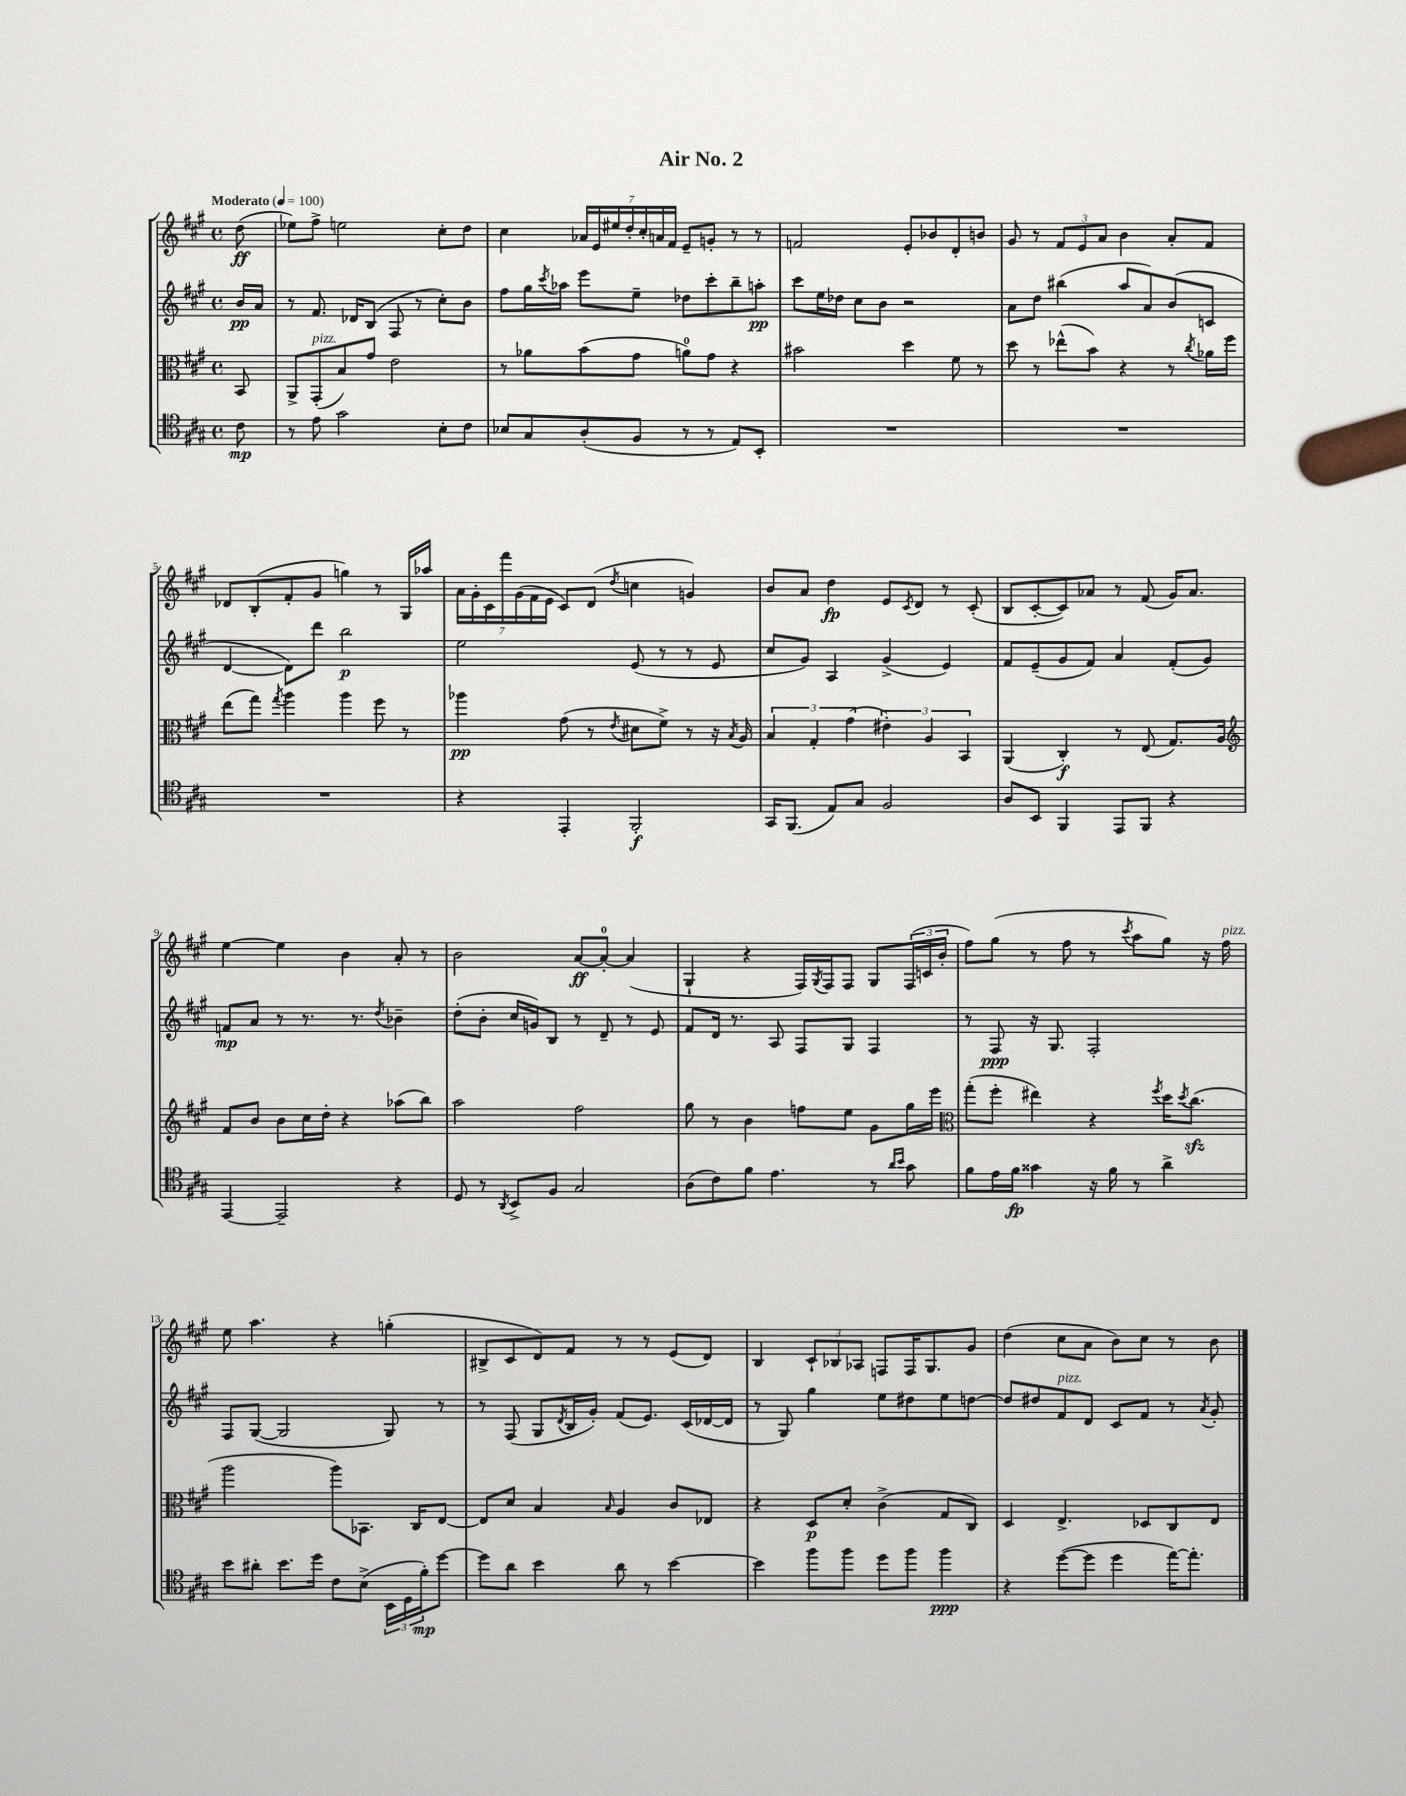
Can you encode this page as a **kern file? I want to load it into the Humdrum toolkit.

**kern	**dynam	**kern	**dynam	**kern	**dynam	**kern	**dynam
*part4	*part4	*part3	*part3	*part2	*part2	*part1	*part1
*staff4	*staff4	*staff3	*staff3	*staff2	*staff2	*staff1	*staff1
*clefC4	*	*clefC3	*	*clefG2	*	*clefG2	*
*k[f#c#g#]	*	*k[f#c#g#]	*	*k[f#c#g#]	*	*k[f#c#g#]	*
*M4/4	*	*M4/4	*	*M4/4	*	*M4/4	*
*met(c)	*	*met(c)	*	*met(c)	*	*met(c)	*
*MM100	*	*MM100	*	*MM100	*	*MM100	*
=	=	=	=	=	=	=	=
!	!	!	!	!	!	!LO:TX:a:B:t=Moderato	!
8c#\	mp	8BB/	.	16b/LL	pp	(8dd\	ff
.	.	.	.	16a/JJ	.	.	.
=1	=1	=1	=1	=1	=1	=1	=1
8r	.	8AA^/L	.	8r	.	8ee-X\L)	.
!	!	!LO:TX:a:i:t=pizz.	!	!	!	!	!
8e\	.	(8GG#'/	.	8.f#/	.	8ff#^\J	.
2g#\	.	8B/)	.	.	.	2een\	.
.	.	.	.	16d-X/KL	.	.	.
.	.	8g#/J	.	(8B/J	.	.	.
.	.	2e\	.	8F#/	.	.	.
.	.	.	.	8r	.	.	.
8B'\L	.	.	.	8cc#'\L)	.	8cc#'\L	.
8c#\J	.	.	.	8b\J	.	8dd\J	.
=2	=2	=2	=2	=2	=2	=2	=2
8B-X/L	.	8r	.	8ff#\L	.	4cc#\	.
8G#/	.	8a-X\L	.	16gg#\L	.	.	.
.	.	.	.	8qccc#/	.	.	.
.	.	.	.	16aa-X\JJ	.	.	.
(8A'/	.	(8b\	.	8eee\L	.	28a-X/LL	.
.	.	.	.	.	.	28e/	.
.	.	.	.	.	.	28ee#X/	.
.	.	.	.	.	.	28dd'/	.
8F#/J	.	8g#\J	.	8ee~\J	.	.	.
.	.	.	.	.	.	28cc#'/	.
.	.	.	.	.	.	28an/	.
.	.	.	.	.	.	28f#/JJ	.
8r	.	8an\L)	.	8dd-X\L	.	8e~/L	.
8r	.	8g#\J	.	8ccc#'\	.	8gn'/J	.
8E/L)	.	4r	.	8bb~\	.	8r	.
8BB'/J	.	.	.	8aan'\J	pp	8r	.
=3	=3	=3	=3	=3	=3	=3	=3
1r	.	2b#X\	.	8ccc#\L	.	2fn/	.
.	.	.	.	16ee\L	.	.	.
.	.	.	.	16dd-X\JJ	.	.	.
.	.	.	.	8cc#\L	.	.	.
.	.	.	.	8b\J	.	.	.
.	.	4dd\	.	2r	.	8e'/L	.
.	.	.	.	.	.	8b-X/	.
.	.	8f#\	.	.	.	8d'/	.
.	.	8r	.	.	.	8bn/J	.
=4	=4	=4	=4	=4	=4	=4	=4
1r	.	8dd\	.	8a\L	.	8g#/	.
.	.	8r	.	8dd\J	.	8r	.
.	.	(8ee-X^^\L	.	(4bb#X\	.	12f#/L	.
.	.	.	.	.	.	12e/	.
.	.	8b\J)	.	.	.	.	.
.	.	.	.	.	.	12a/J	.
.	.	4r	.	8aa/L	.	4b\	.
.	.	.	.	8a/)	.	.	.
.	.	8r	.	(8b/	.	8a'/L	.
.	.	8qcc#/	.	.	.	.	.
.	.	16a-X\LL	.	8cn/J	.	8f#/J	.
.	.	16ff#\JJ	.	.	.	.	.
!!LO:LB:g=z
=5	=5	=5	=5	=5	=5	=5	=5
1r	.	(8ee\L	.	[4d/	.	8d-X/L	.
.	.	8gg#\J)	.	.	.	(8B'/	.
.	.	8qgg#/	.	.	.	.	.
.	.	4aa\	.	8d\L])	.	8f#'/	.
.	.	.	.	8ddd\J	.	8g#/J	.
.	.	4aa\	.	2bb\	p	4ggn\)	.
.	.	8ff#\	.	.	.	8r	.
.	.	8r	.	.	.	16G#/LL	.
.	.	.	.	.	.	16aa-X/JJ	.
=6	=6	=6	=6	=6	=6	=6	=6
4r	.	4aa-X\	pp	2ee\	.	28a\LL	.
.	.	.	.	.	.	28g#'\	.
.	.	.	.	.	.	28c#\	.
.	.	.	.	.	.	28fff#\	.
.	.	.	.	.	.	(28g#\	.
.	.	.	.	.	.	28f#\	.
.	.	.	.	.	.	28e\JJ	.
4EE'/	.	(8g#\	.	.	.	8c#/L)	.
.	.	8r	.	.	.	(8d/J	.
.	.	8qe/	.	.	.	8qdd/	.
2FF#'/	f	8d#X\L	.	(8e/	.	4ccn\	.
.	.	8f#^\J)	.	8r	.	.	.
.	.	8r	.	8r	.	4gn/)	.
.	.	16r	.	8e/	.	.	.
.	.	8qB/	.	.	.	.	.
.	.	16A/	.	.	.	.	.
=7	=7	=7	=7	=7	=7	=7	=7
16GG#/KL	.	6B/	.	8cc#/L	.	8b/L	.
(8.FF#/J	.	.	.	.	.	.	.
.	.	.	.	8g#/J)	.	8a/J	.
.	.	6G#'/	.	.	.	.	.
8E/L)	.	.	.	4A/	.	4dd\	fp
.	.	(6g#\	.	.	.	.	.
8G#/J	.	.	.	.	.	.	.
2F#/	.	6e#X'\)	.	(4g#^/	.	8e/L	.
.	.	.	.	.	.	8qc#/	.
.	.	.	.	.	.	8d/J	.
.	.	6A/	.	.	.	.	.
.	.	.	.	4e/)	.	8r	.
.	.	6BB/	.	.	.	.	.
.	.	.	.	.	.	(8c#'/	.
=8	=8	=8	=8	=8	=8	=8	=8
8A/L	.	(4AA/	.	8f#/L	.	8B/L	.
8BB/J	.	.	.	(8e~/	.	[8c#'/	.
4FF#/	.	4C#'/)	f	8g#/	.	8c#/])	.
.	.	.	.	8f#/J)	.	8a-X/J	.
8EE/L	.	8r	.	4a/	.	8r	.
8FF#/J	.	(8E/	.	.	.	(8f#/	.
4r	.	8.G#/L)	.	(8f#'/L	.	16g#/KL)	.
.	.	.	.	.	.	8.a-/J	.
.	.	.	.	8g#/J)	.	.	.
.	.	16A/Jk	.	.	.	.	.
!!LO:LB:g=z
=9	=9	=9	=9	=9	=9	=9	=9
*	*	*clefG2	*	*	*	*	*
[4EE/	.	8f#/L	.	8fn/L	mp	[4ee\	.
.	.	8b/J	.	8a/J	.	.	.
2EE~/]	.	8b\L	.	8r	.	4ee\]	.
.	.	16cc#\L	.	8.r	.	.	.
.	.	16dd'\JJ	.	.	.	.	.
.	.	4r	.	.	.	4b\	.
.	.	.	.	8.r	.	.	.
.	.	.	.	8qdd/	.	.	.
4r	.	(8aa-X\L	.	4b-X~\	.	8a'/	.
.	.	8bb\J)	.	.	.	8r	.
=10	=10	=10	=10	=10	=10	=10	=10
8D/	.	2aa\	.	(8dd'\L	.	2b\	.
8r	.	.	.	8b'\J	.	.	.
8qAA/	.	.	.	.	.	.	.
8BB^/L	.	.	.	16cc#/LL	.	.	.
.	.	.	.	16gn/J)	.	.	.
8F#/J	.	.	.	8B/J	.	.	.
2G#/	.	2ff#\	.	8r	.	[8a/L	ff
.	.	.	.	8d~/	.	8a'/J_	.
.	.	.	.	8r	.	(4a/]	.
.	.	.	.	8e/	.	.	.
=11	=11	=11	=11	=11	=11	=11	=11
(8A\L	.	8gg#\	.	8f#/L	.	4G#`/	.
8c#\)	.	8r	.	16d/Jk	.	.	.
.	.	.	.	8.r	.	.	.
8f#\J	.	4b\	.	.	.	4r	.
4.e\	.	.	.	8A/	.	.	.
.	.	8ffn\L	.	8F#/L	.	16F#/LL)	.
.	.	.	.	.	.	8qG#/	.
.	.	.	.	.	.	16F#/J	.
.	.	8ee\J	.	8G#/J	.	8F#/J	.
8r	.	8g#\L	.	4F#/	.	8G#/L	.
16qqa/LL	.	.	.	.	.	.	.
16qqb/JJ	.	.	.	.	.	.	.
8g#\	.	16gg#\L	.	.	.	(24F#/L	.
.	.	.	.	.	.	24cn/	.
.	.	16eee\JJ	.	.	.	.	.
.	.	.	.	.	.	24b'/JJ	.
=12	=12	=12	=12	=12	=12	=12	=12
*	*	*clefC3	*	*	*	*	*
8f#\L	.	(8gg#'\L	.	8r	.	8ff#\L)	.
16e\L	.	8ff#'\J	.	8F#/	ppp	(8gg#\J	.
16f#\JJ	fp	.	.	.	.	.	.
4g##X\	.	4ee#X\)	.	16r	.	8r	.
.	.	.	.	8.G#/	.	.	.
.	.	.	.	.	.	8ff#\	.
16r	.	4r	.	2F#'/	.	8r	.
16f#\	.	.	.	.	.	.	.
.	.	.	.	.	.	8qccc#/	.
8r	.	.	.	.	.	8aa\L	.
.	.	8qff#/	.	.	.	.	.
4a^\	.	16dd\KL	.	.	.	8gg#\J)	.
.	.	8qdd/	.	.	.	.	.
.	.	(8.cc#zz\J	.	.	.	.	.
.	.	.	.	.	.	16r	.
!	!	!	!	!	!	!LO:TX:a:i:t=pizz.	!
.	.	.	.	.	.	16ff#\	.
!!LO:LB:g=z
=13	=13	=13	=13	=13	=13	=13	=13
8b\L	.	2aa\	.	8F#/L	.	8ee\	.
8a#X'\J	.	.	.	([8G#/J	.	4.aa\	.
8.b\L	.	.	.	2G#/]	.	.	.
16dd\Jk	.	.	.	.	.	.	.
8c#\L	.	8aa\L)	.	.	.	4r	.
(8B^\J	.	8.BB-X\J	.	.	.	.	.
24BB\LL	.	.	.	8G#/)	.	(4ggn'\	.
24D\	.	.	.	.	.	.	.
.	.	16C#/KL	.	.	.	.	.
24f#'\J)	mp	.	.	.	.	.	.
[8dd\J	.	[8E/J	.	8r	.	.	.
=14	=14	=14	=14	=14	=14	=14	=14
8dd\L]	.	8E/L]	.	8r	.	8B#X^/L	.
8a\J	.	8d/J	.	(8F#/	.	8c#/	.
4b\	.	4B/	.	8G#/L	.	8d/)	.
.	.	.	.	8qd/	.	.	.
.	.	.	.	16B/L	.	8f#/J	.
.	.	.	.	16g#'/JJ)	.	.	.
.	.	16qqB/	.	.	.	.	.
8a\	.	4A/	.	(8f#/L	.	8r	.
8r	.	.	.	8.e/J)	.	8r	.
[4b\	.	8c#/L	.	.	.	(8e/L	.
.	.	.	.	(16c#/LL	.	.	.
.	.	8E-X/J	.	[16d-X/	.	8d/J)	.
.	.	.	.	16d-/JJ]	.	.	.
=15	=15	=15	=15	=15	=15	=15	=15
4b\]	.	4r	.	8r	.	4B/	.
.	.	.	.	8G#/)	.	.	.
8ff#\L	.	8D/L	p	4gg#\	.	12c#`/L	.
.	.	.	.	.	.	12B-X/	.
8ff#\J	.	8d'/J	.	.	.	.	.
.	.	.	.	.	.	12A-X/J	.
8dd\L	.	(4c#^\	.	8ee\L	.	8Fn/L	.
8ff#\J	.	.	.	8dd#X\	.	16F/K	.
.	.	.	.	.	.	8.G#/	.
4ff#\	ppp	8G#/L	.	8ee\	.	.	.
.	.	8C#/J)	.	[8ddn\J	.	8g#/J	.
=16	=16	=16	=16	=16	=16	=16	=16
4r	.	4D/	.	8dd/L]	.	(4dd\	.
.	.	.	.	8dd#X/	.	.	.
!	!	!	!	!LO:TX:a:i:t=pizz.	!	!	!
([8dd\L	.	4.E^/	.	8f#/	.	8cc#\L	.
8dd\J]	.	.	.	8d/J	.	8a\J	.
4dd\	.	.	.	8c#/L	.	8b\L)	.
.	.	8D-X/L	.	8f#/J	.	8cc#\J	.
[16ee\KL)	.	8C#/	.	8r	.	8r	.
8.ee'\J]	.	.	.	.	.	.	.
.	.	.	.	8qa/	.	.	.
.	.	8E/J	.	8g#'/	.	8b\	.
==	==	==	==	==	==	==	==
*-	*-	*-	*-	*-	*-	*-	*-
